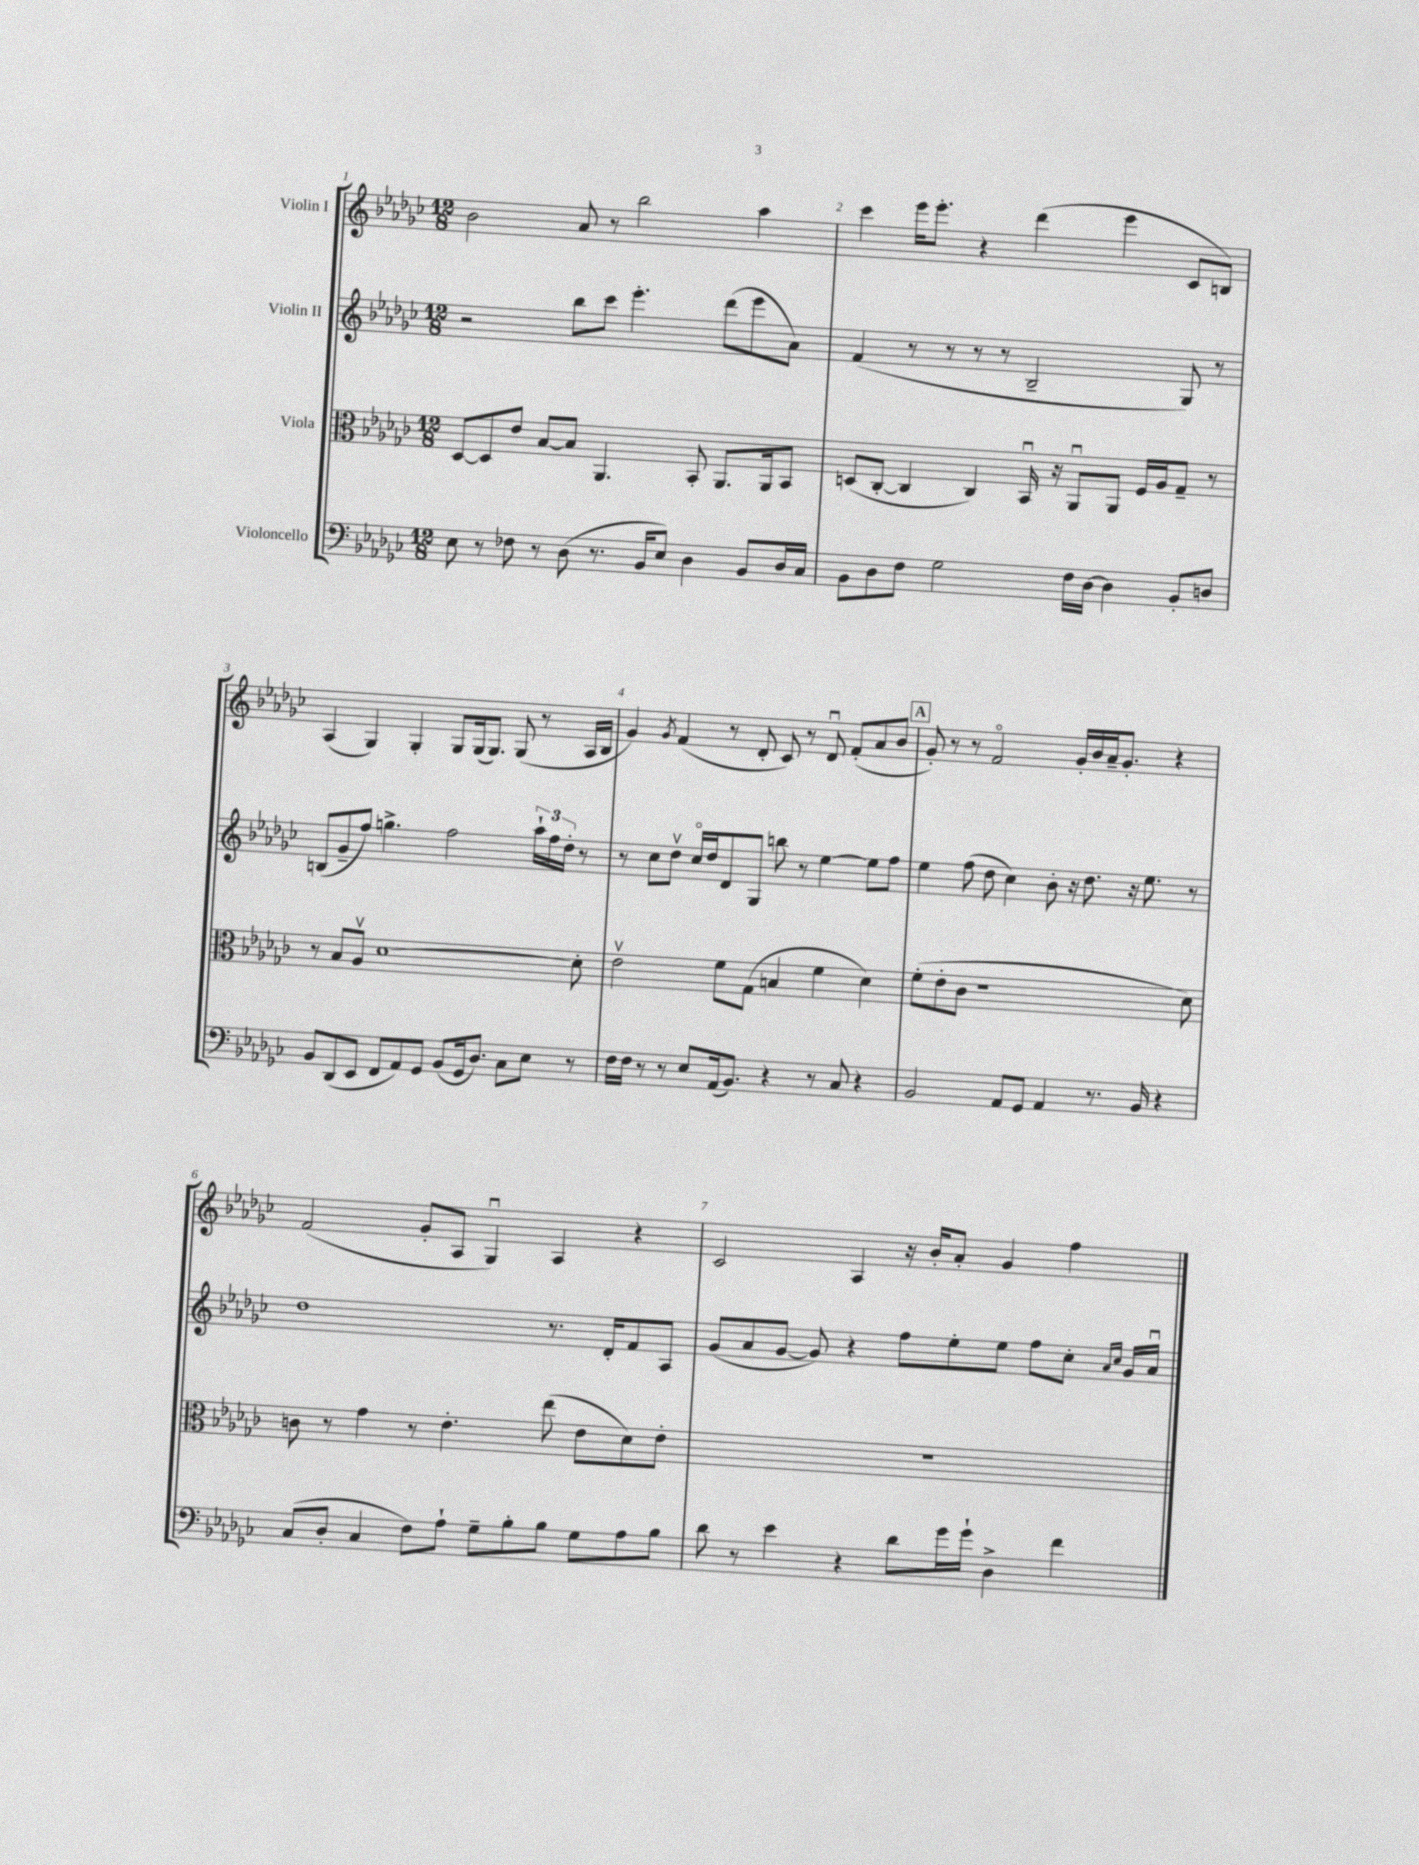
<<
\new StaffGroup <<
\new Staff = "s0" \with { instrumentName = "Violin I" } {
    \clef treble \key ges \major \numericTimeSignature \time 12/8
    bes'2 aes'8 r8 bes''2 aes''4 |
    ces'''4 ees'''16 ees'''8.-. r4 des'''4( ees'''4 ces'8 b8) |
    aes4( ges4) ges4-. ges8 ges16( ges8.) ges8( r8 aes16 bes16 |
    ges'4) \acciaccatura { ges'8 } f'4( r8 des'8-. ces'8) r8 des'8\downbow f'8-.( aes'8 bes'8 |
    \mark \markup { \box "A" } ges'8-.) r8 r8 f'2\flageolet ges'16-. bes'16 aes'16-- ges'8.-. r4 |
    f'2( ges'8-. aes8 ges4\downbow) aes4 r4 |
    ces'2 aes4 r16 bes'16-. aes'8-. ges'4 f''4 \bar "|." |
}
\new Staff = "s1" \with { instrumentName = "Violin II" } {
    \clef treble \key ges \major \numericTimeSignature \time 12/8
    r2 bes''8 ces'''8 ees'''4.-. des'''8( ees'''8 aes'8) |
    f'4( r8 r8 r8 r8 bes2-- ges8) r8 |
    b8( ges'8-- f''8) g''4.-> f''2 \tuplet 3/2 { aes''16-! f''16 des''16-. } r8 |
    r8 ces''8 des''8\upbow ces''16\flageolet des''16 des'8 ges8 b''8 r8 ees''4~ ees''8 f''8 |
    \mark \markup { \box "A" } ees''4 f''8( des''8 ces''4) bes'8-. r16 des''8. r16 ees''8. r8 |
    des''1 r8. des'16-. f'8 aes8 |
    ges'8( aes'8 ges'8~ ges'8) r4 f''8 ees''8-. ees''8 f''8 ces''8-. \grace { aes'16 ces''16 } ges'16 aes'16\downbow \bar "|." |
}
\new Staff = "s2" \with { instrumentName = "Viola" } {
    \clef alto \key ges \major \numericTimeSignature \time 12/8
    des8~ des8 ees'8 bes8~ bes8 aes,4. bes,8-. aes,8. aes,16 bes,8 |
    d8( ces8~-. ces4 ces4) bes,16\downbow r16 aes,8\downbow aes,8 f16 aes16 ges8-- r8 |
    r8 bes8 aes8\upbow des'1~ des'8-. |
    ees'2\upbow f'8 ges8( b4 f'4 des'4) |
    \mark \markup { \box "A" } f'8-.( ees'8-. ces'8 r1 des'8) |
    c'8 r8 ges'4 r8 ees'4.-. ees''8( ees'8 des'8) ees'8-. |
    R1. \bar "|." |
}
\new Staff = "s3" \with { instrumentName = "Violoncello" } {
    \clef bass \key ges \major \numericTimeSignature \time 12/8
    ees8 r8 fes8 r8 des8( r8. bes,16 ees8) des4 bes,8 des16 ces16 |
    bes,8 des8 f8 ges2 f16 des16~ des4 bes,8-. d8 |
    bes,8 des,8( ees,8 f,8 aes,8) ges,8 bes,8( ges,16 des8.) ces8 ees8 r8 |
    f16 f16 r8 r8 ees8 aes,16( bes,8.) r4 r8 ces8 r4 |
    \mark \markup { \box "A" } bes,2 aes,8 ges,8 aes,4 r8. bes,16 r4 |
    ces8( des8-. ces4 f8) aes8-! ges8-- bes8-. bes8 ges8 aes8 bes8 |
    des'8 r8 ees'4 r4 des'8 ges'16 ges'16-! des4-> f'4 \bar "|." |
}
>>
>>
\layout { \context { \Score \override BarNumber.break-visibility = ##(#f #t #t) barNumberVisibility = #all-bar-numbers-visible } }
